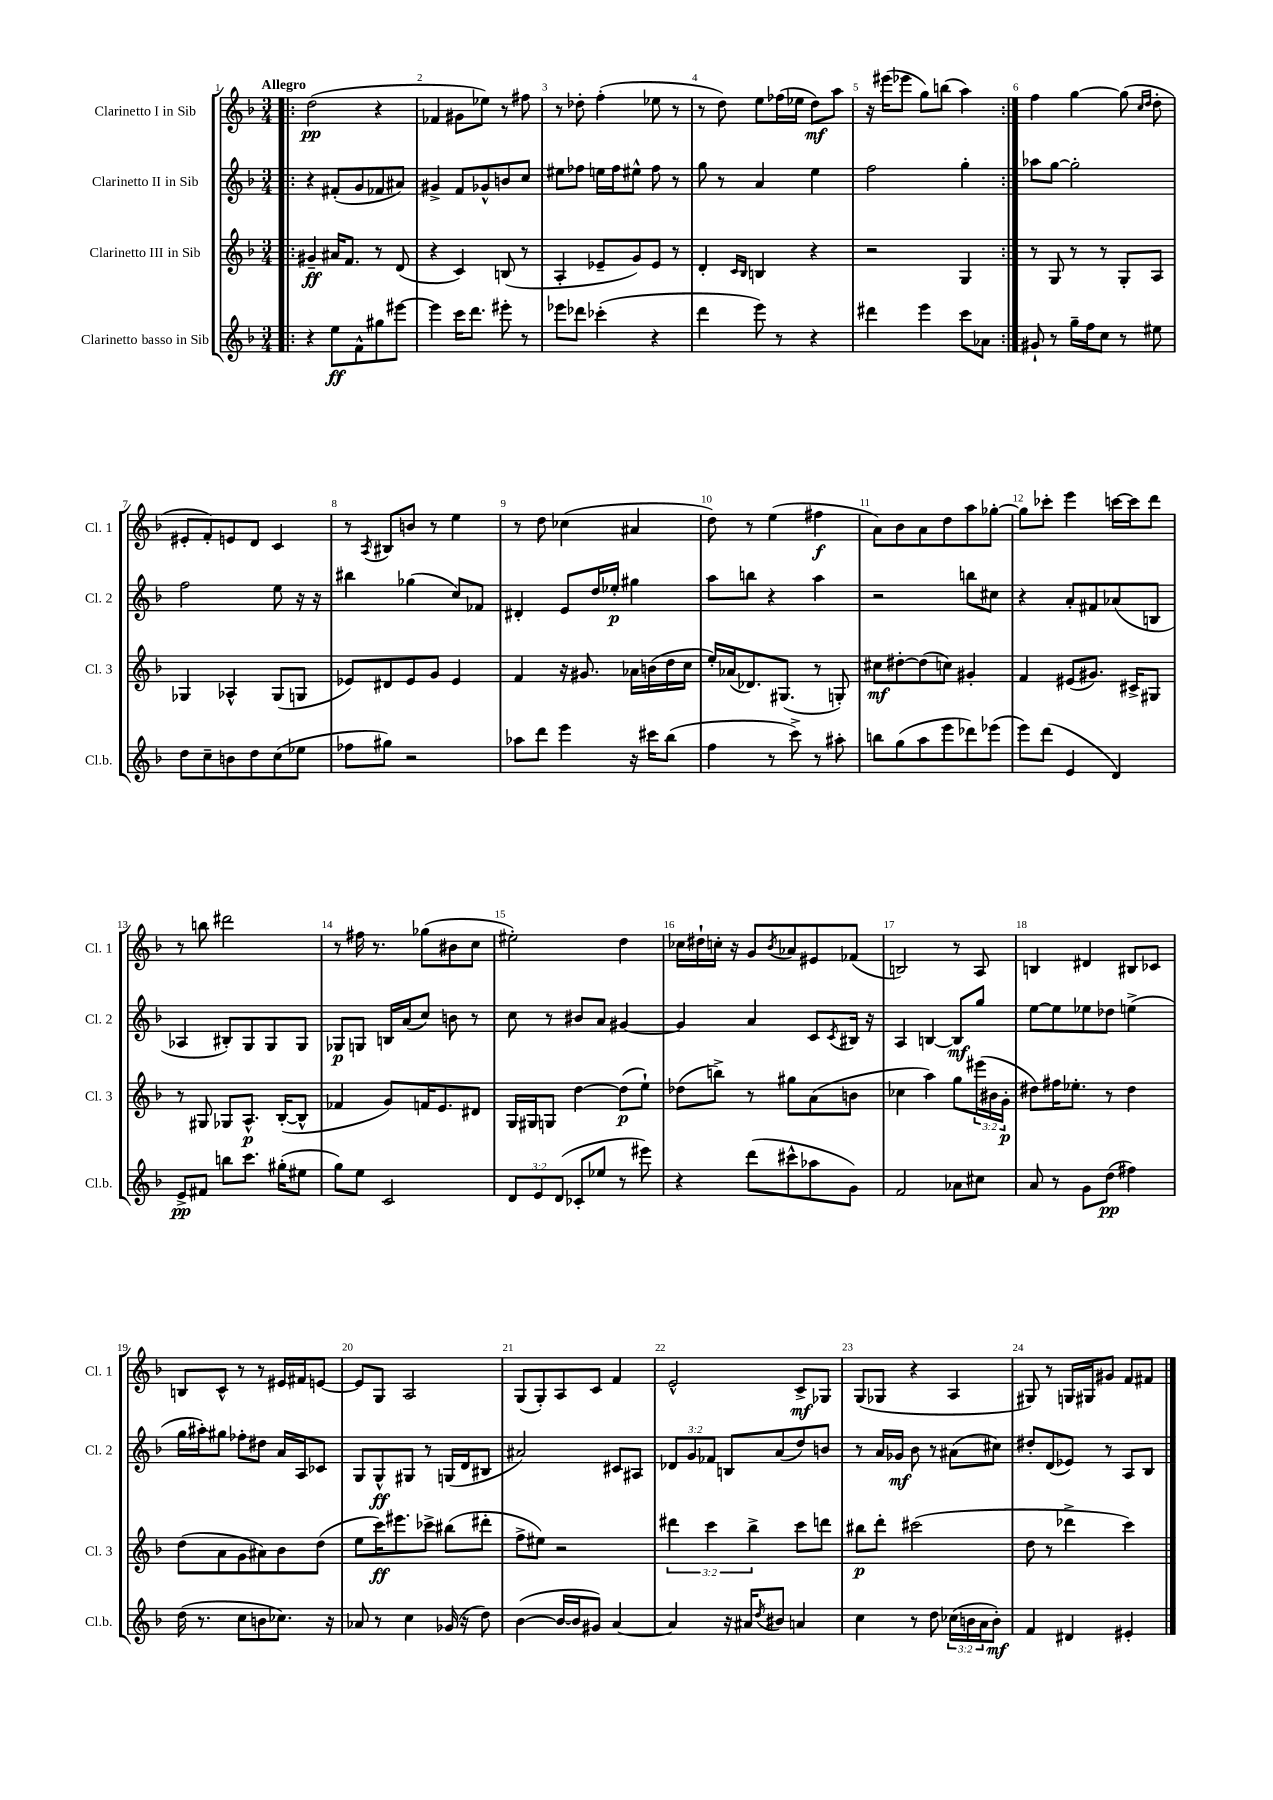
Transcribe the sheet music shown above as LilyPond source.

<<
\new StaffGroup <<
\new Staff = "s0" \with { instrumentName = "Clarinetto I in Sib" shortInstrumentName = "Cl. 1" } {
    \clef treble \key f \major \numericTimeSignature \time 3/4 \tempo "Allegro"
    \repeat volta 2 { \bar ".|:" d''2\pp( r4 |
    fes'4 gis'8 ees''8) r8 fis''8 |
    r8 des''8-. f''4-.( ees''8 r8 |
    r8 d''8) e''8 fes''16( ees''16 d''8\mf) a''8 |
    r16 eis'''16( ees'''8 g''8) b''8( a''4) | }
    f''4 g''4~ g''8( \grace { c''16 d''16 } d''8-. |
    eis'8-. f'8-.) e'8 d'8 c'4 |
    r8 \acciaccatura { a8 } bis8 b'8 r8 e''4 |
    r8 d''8 ces''4( ais'4 |
    d''8) r8 e''4( fis''4\f |
    a'8) bes'8 a'8 d''8 a''8 ges''8~-. |
    ges''8 ces'''8-. e'''4 c'''16~ c'''16 d'''8 |
    r8 b''8 dis'''2 |
    r8 fis''16 r8. ges''8( bis'8 c''8 |
    eis''2-.) d''4 |
    ces''16 dis''16-! c''16-. r16 g'8 \acciaccatura { bes'8 } aes'8 eis'8 fes'8( |
    b2) r8 a8 |
    b4 dis'4 bis8 ces'8 |
    b8 c'8-^ r8 r8 eis'16 fis'16 e'8~ |
    e'8 g8 a2 |
    g8( g8-.) a8 c'8 f'4 |
    e'2-^ c'8->\mf ges8 |
    g8( ges8 r4 a4 |
    gis8) r8 g16 gis16 gis'8 f'8 fis'8 \bar "|." |
}
\new Staff = "s1" \with { instrumentName = "Clarinetto II in Sib" shortInstrumentName = "Cl. 2" } {
    \clef treble \key f \major \numericTimeSignature \time 3/4 \override Staff.TupletNumber.text = #tuplet-number::calc-fraction-text
    \repeat volta 2 { \bar ".|:" r4 fis'8-.( g'8 fes'8 ais'8) |
    gis'4-> f'8 ges'8-^ b'8 c''8 |
    eis''8 fes''8 e''16 fes''16 eis''8-^ fes''8 r8 |
    g''8 r8 a'4 e''4 |
    f''2 g''4-. | }
    aes''8 g''8~ g''2-. |
    f''2 e''8 r16 r16 |
    bis''4 ges''4( c''8) fes'8 |
    dis'4-. e'8 d''16 ees''16-.\p gis''4 |
    a''8 b''8 r4 a''4 |
    r2 b''8 cis''8 |
    r4 a'8-. fis'8 aes'8( b8 |
    aes4 bis8-.) g8 g8 g8 |
    ges8\p g8 b16 a'16( c''8) b'8 r8 |
    c''8 r8 bis'8 a'8 gis'4~ |
    gis'4 a'4 c'8 \acciaccatura { c'8 } bis16 r16 |
    a4 b4~ b8\mf g''8 |
    e''8~ e''8 ees''8 des''8 e''4->( |
    g''16 ais''16-.) gis''8 fes''8-. dis''8 a'16 a16 ces'8 |
    g8 g8-^\ff gis8 r8 g16( d'16 bis8 |
    ais'2) cis'8 ais8 |
    \tuplet 3/2 { des'8 g'8 fes'8 } b8 a'8( d''8) b'8 |
    r8 a'16 ges'16\mf bes'8 r8 ais'8( cis''8) |
    dis''8-. d'8( ees'8) r8 a8 bes8 \bar "|." |
}
\new Staff = "s2" \with { instrumentName = "Clarinetto III in Sib" shortInstrumentName = "Cl. 3" } {
    \clef treble \key f \major \numericTimeSignature \time 3/4 \override Staff.TupletNumber.text = #tuplet-number::calc-fraction-text
    \repeat volta 2 { \bar ".|:" gis'4--\ff ais'16 f'8. r8 d'8( |
    r4 c'4) b8( r8 |
    a4-. ees'8-- g'8) ees'8 r8 |
    d'4-. \grace { c'16 bes16 } b4 r4 |
    r2 g4 | }
    r8 g8 r8 r8 g8-. a8 |
    ges4 aes4-^ ges8( g8 |
    ees'8) dis'8 ees'8 g'8 ees'4 |
    f'4 r16 gis'8. aes'16 b'16( d''16 c''16 |
    e''16-.) aes'16( des'8.) gis8.( r8 g8-.) |
    cis''8\mf dis''8~-. dis''8( c''8) gis'4-. |
    f'4 eis'8( gis'8.) cis'16-> gis8 |
    r8 gis8 ges8 a8.-^\p bes16~-.( bes8-^ |
    fes'4 g'8) f'16 e'8. dis'8 |
    g16 gis16 g8 d''4~ d''8\p( e''8-!) |
    des''8( b''8->) r8 gis''8 a'8( b'8 |
    ces''4 a''4) g''8 \tuplet 3/2 { eis'''16( bis'16 g'16-.\p } |
    dis''8) fis''16 ees''8.-. r8 dis''4 |
    d''8( a'8 g'8 ais'8) bes'8 d''8( |
    e''8 c'''16\ff) eis'''8. ces'''8-> bis''8( dis'''8-. |
    f''8-> eis''8) r2 |
    \tuplet 3/2 { dis'''4 c'''4 bes''4-> } c'''8 d'''8 |
    bis''8\p d'''8-. cis'''2( |
    d''8 r8 des'''4-> c'''4) \bar "|." |
}
\new Staff = "s3" \with { instrumentName = "Clarinetto basso in Sib" shortInstrumentName = "Cl.b." } {
    \clef treble \key f \major \numericTimeSignature \time 3/4 \override Staff.TupletNumber.text = #tuplet-number::calc-fraction-text
    \repeat volta 2 { \bar ".|:" r4 e''8\ff f'8-^ gis''8 eis'''8~ |
    eis'''4 c'''16 d'''8. eis'''8-. r8 |
    ees'''8 des'''8 ces'''4-.( r4 |
    d'''4 e'''8) r8 r4 |
    dis'''4 e'''4 c'''8 aes'8 | }
    gis'8-! r8 g''16-- f''16 c''8 r8 eis''8 |
    d''8 c''8-- b'8 d''8 c''8( ees''8 |
    fes''8 gis''8) r2 |
    aes''8 d'''8 e'''4 r16 cis'''16 bes''8( |
    f''4 r8 c'''8->) r8 ais''8-. |
    b''8 g''8( a''8 e'''8 des'''8) ees'''8( |
    e'''8) d'''8( e'4 d'4) |
    e'8->\pp fis'8 b''8 c'''8. gis''16-.( eis''8 |
    g''8) e''8 c'2 |
    \tuplet 3/2 { d'8 e'8 d'8( } ces'8-. ees''8 r8 eis'''8) |
    r4 d'''8( cis'''8-^ aes''8 g'8) |
    f'2 aes'8 cis''8 |
    a'8 r8 g'8 d''8\pp( fis''4) |
    d''16( r8. c''8 b'8 ces''8.) r16 |
    aes'8 r8 c''4 ges'16( r16 d''8) |
    bes'4~( bes'16~ bes'16 gis'8) a'4~ |
    a'4 r16 ais'16 \acciaccatura { d''8 } bis'8 a'4 |
    c''4 r8 d''8 \tuplet 3/2 { ces''16( b'16 a'16 } b'8-.\mf) |
    f'4 dis'4 eis'4-. \bar "|." |
}
>>
>>
\layout { \context { \Score \override BarNumber.break-visibility = ##(#f #t #t) barNumberVisibility = #all-bar-numbers-visible } }
